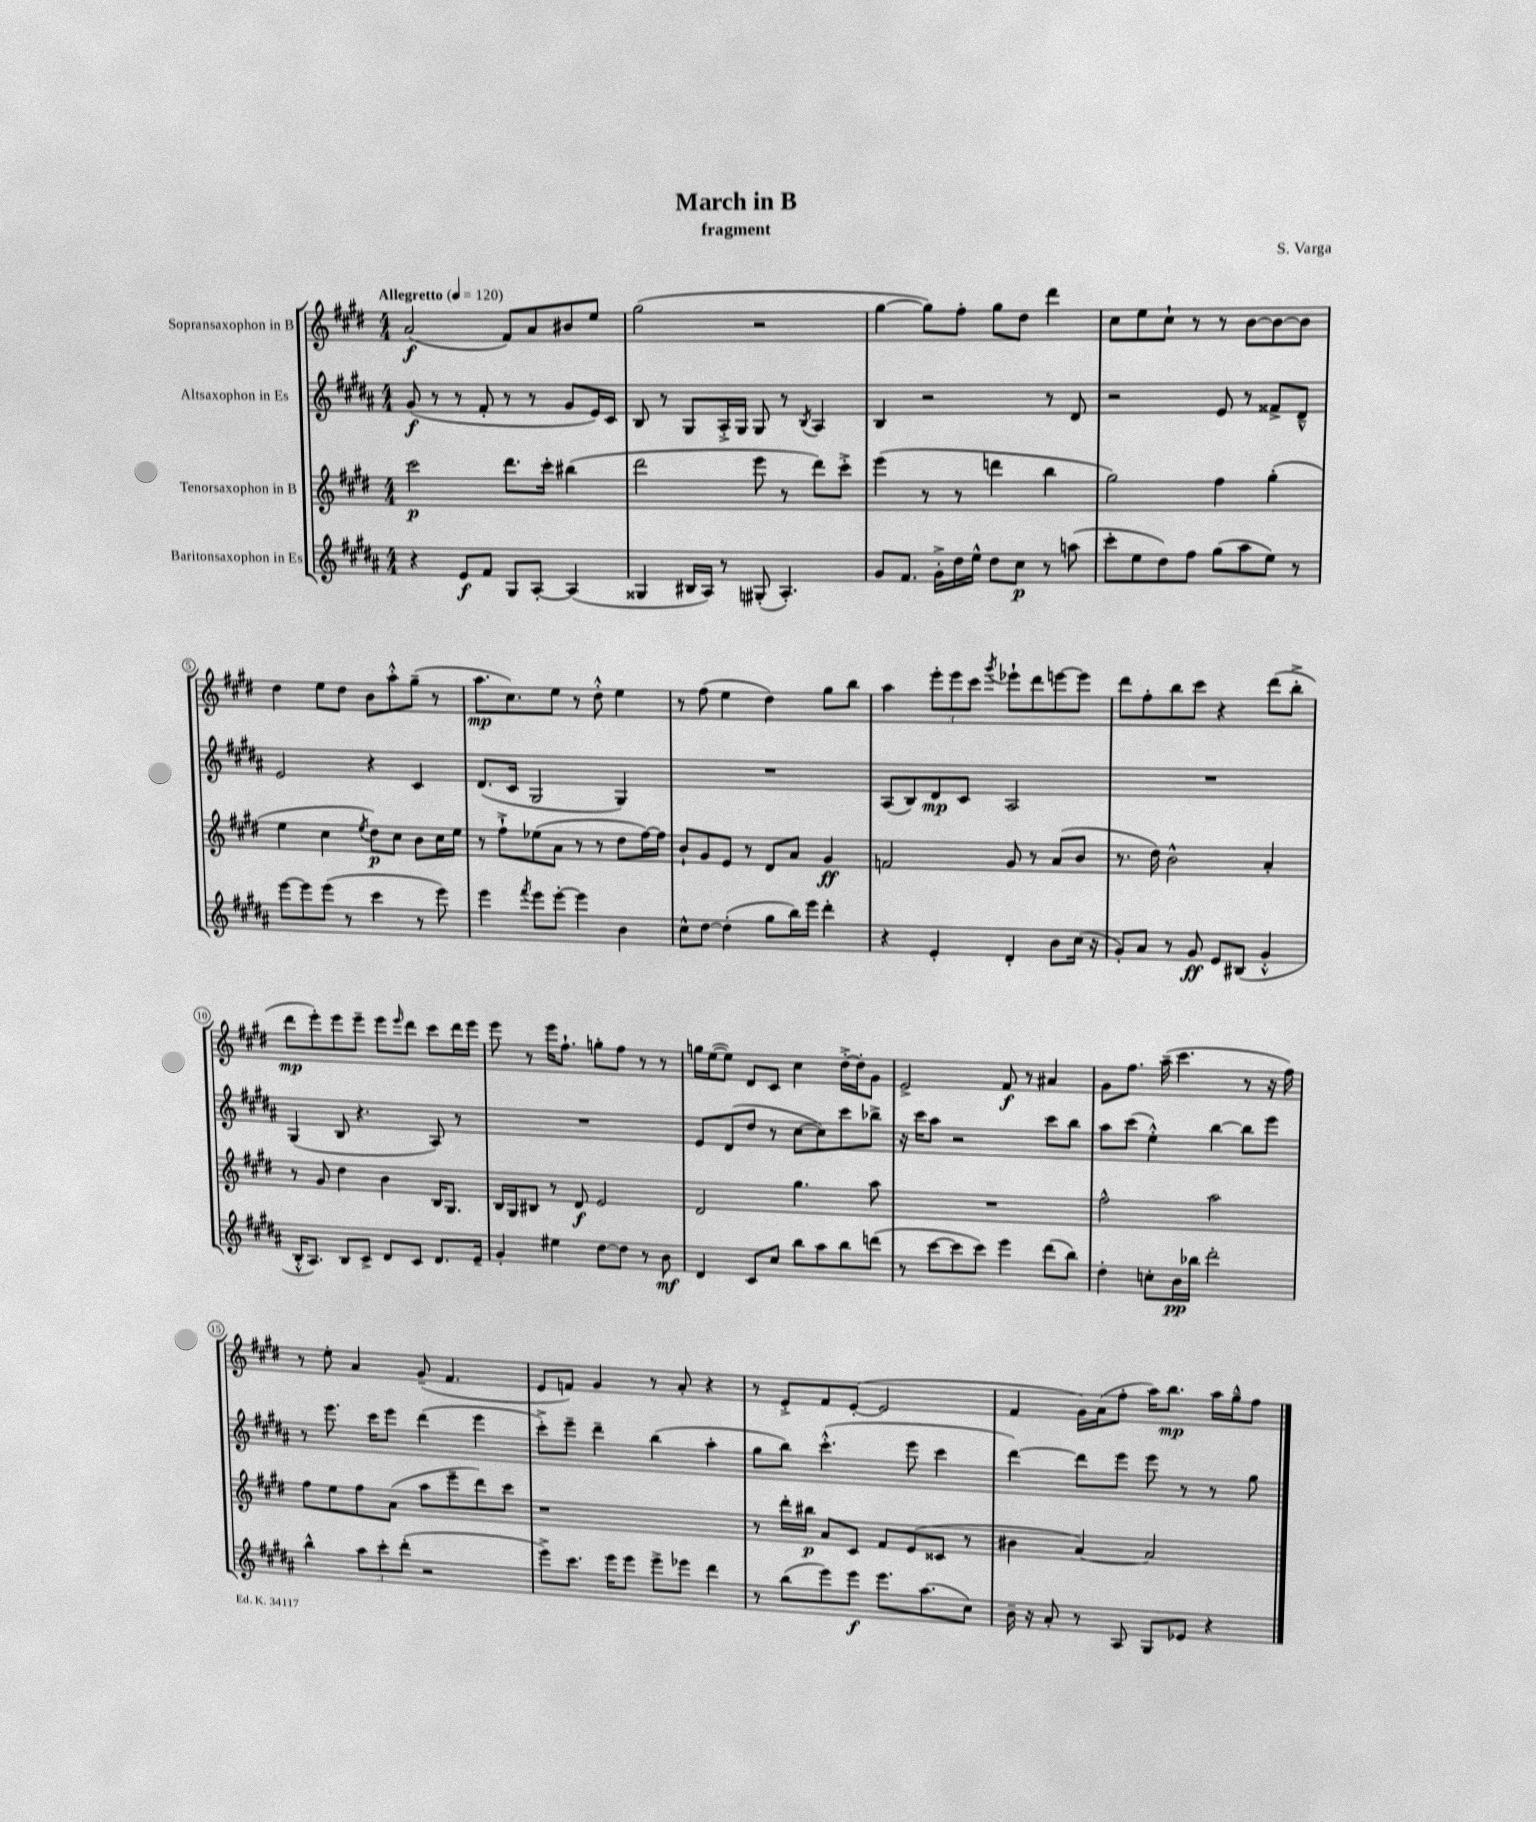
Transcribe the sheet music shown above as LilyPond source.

\header { title = "March in B" composer = "S. Varga" subtitle = "fragment" }
<<
\new StaffGroup <<
\new Staff = "s0" \with { instrumentName = "Sopransaxophon in B" } {
    \clef treble \key e \major \numericTimeSignature \time 4/4 \tempo "Allegretto" 4 = 120
    a'2\f( fis'8) a'8 bis'8 e''8 |
    gis''2( r2 |
    gis''4~ gis''8) fis''8-. gis''8 dis''8 dis'''4 |
    cis''8 e''8 cis''8-! r8 r8 b'8~ b'8~ b'8 |
    dis''4 e''8 dis''8 b'8 a''8-.-^ gis''8--( r8 |
    a''8.\mp cis''8.) e''8 r8 dis''8-.-^ e''4 |
    r8 fis''8( e''4 dis''4) gis''8 b''8 |
    a''4 \tuplet 3/2 { e'''8-. e'''8 cis'''8 } \acciaccatura { gis'''8 } ees'''8-! dis'''8 e'''8~ e'''8 |
    dis'''8 fis''8-. b''8 cis'''8 r4 dis'''8( b''8-.-> |
    dis'''8\mp e'''8-.) e'''8 e'''8-- e'''8 \grace { e'''16 } dis'''8 cis'''8 dis'''16 e'''16 |
    e'''8 r8 e'''16 fis''8.-! g''8-. fis''8 r8 r8 |
    g''16 e''16~( e''8) dis'8 cis'8 cis''4 dis''16~-.-> dis''16-. gis'8 |
    e'2-> fis'8\f r8 ais'4 |
    gis'8 fis''8. a''16--( cis'''4. r8 r16 fis''16) |
    r8 e''8-. a'4 gis'8--( fis'4. |
    e'8 f'8) gis'4 r8 a'8-. r4 |
    r8 e'8-.-> fis'8 e'8~-.( e'2 |
    fis'4 gis'16) a'16( fis''8-. a''16) b''8.\mp a''16 gis''16---^ fis''8 \bar "|." |
}
\new Staff = "s1" \with { instrumentName = "Altsaxophon in Es" } {
    \clef treble \key b \major \numericTimeSignature \time 4/4
    gis'8\f( r8 r8 fis'8-. r8 r8 gis'8 e'16) cis'16 |
    b8 r8 gis8 ais16-.-> gis16 gis8 r8 \acciaccatura { b8 } ais4 |
    b4 r2 r8 dis'8 |
    r2 e'8 r8 fisis'8-> dis'8---^ |
    e'2 r4 cis'4 |
    dis'8.( cis'16 gis2 gis4) |
    R1 |
    ais8( b8) dis'8\mp cis'8 ais2 |
    R1 |
    gis4( b8 r4. ais8) r8 |
    R1 |
    e'8 dis'8( dis''8 r8 cis''8~ cis''8) cis'''8 bes''8-> |
    r16 cis'''16 ais''8 r2 cis'''8 b''8 |
    ais''8 cis'''8( e''4-.-^) b''4~ b''8 e'''8 |
    r8 e'''8. cis'''16 e'''8 dis'''4( e'''4 |
    cis'''8-.->) e'''8-- dis'''4-- b''4( ais''4-. |
    gis''8 b''8) cis'''4.-.-^( e'''8 cis'''4 |
    dis'''4~) dis'''8 e'''8 e'''8 r8 r8 gis''8 \bar "|." |
}
\new Staff = "s2" \with { instrumentName = "Tenorsaxophon in B" } {
    \clef treble \key e \major \numericTimeSignature \time 4/4
    cis'''2\p dis'''8. cis'''16-. bis''4( |
    dis'''2 e'''8 r8 dis'''8) cis'''8-.-> |
    e'''4( r8 r8 d'''4 b''4 |
    gis''2) fis''4 gis''4-.( |
    e''4 cis''4 \acciaccatura { e''8 } dis''8\p) cis''8 b'8 cis''16 e''16 |
    r8 fis''8-!-> ees''8( a'8 r8 r8 dis''8 fis''16~) fis''16 |
    b'8-! gis'8 e'8 r8 dis'8 a'8 gis'4\ff |
    f'2 gis'8 r8 a'8( b'8 |
    r8. dis''16) b'2-^ a'4-. |
    r8 gis'8 dis''4 b'4 b16 gis8. |
    b16 gis16 bis8 r8 dis'8\f e'2 |
    dis'2 gis''4. a''8 |
    R1 |
    fis''2-^ a''2 |
    fis''8 e''8 fis''8 a'8( a''8 e'''8-- dis'''8) cis'''8 |
    r1 |
    r8 dis'''16-. bis''16\p a'8 cis'8 fis'8 e'8( cisis'8 r8 |
    bis'4 a'4~) a'2 \bar "|." |
}
\new Staff = "s3" \with { instrumentName = "Baritonsaxophon in Es" } {
    \clef treble \key b \major \numericTimeSignature \time 4/4
    r4 e'8\f fis'8 gis8 ais8~-. ais4( |
    gisis4 bis16 ais16) r8 gis8-.( ais4.-.) |
    gis'8 fis'8. gis'16-.-> dis''16 e''16-^ dis''8 cis''8\p r8 a''8( |
    cis'''8-. e''8 dis''8) fis''8 gis''8( ais''8 e''8) r8 |
    e'''8~ e'''8 e'''8( r8 cis'''4 r8 e'''8) |
    e'''4 \acciaccatura { fis'''8 } e'''8 e'''8~-. e'''4 b'4 |
    cis''8-^ dis''8~ dis''4-.( gis''8 b''16) e'''16 dis'''4-. |
    r4 e'4-. dis'4-. b'8 cis''16( r16 |
    gis'8-.) ais'8 r8 gis'8\ff e'8 bis8( gis'4-.-^ |
    b16-.-^ ais8.) b8 cis'8-> dis'8 cis'8 dis'8. e'16-- |
    gis'4-. eis''4 dis''8~ dis''8 r8 b'8\mf |
    dis'4 cis'8 cis''8 b''8 ais''8 b''8 d'''8( |
    r8 cis'''8~ cis'''8 cis'''8) e'''4 dis'''8( b''8) |
    dis''4-. c''8-. b'16\pp bes''16 dis'''2-. |
    b''4-^ \tuplet 3/2 { ais''8 cis'''8-. dis'''8-.( } r2 |
    e'''8->) cis'''8. e'''16 e'''8 e'''8-> ees'''8 dis'''4 |
    r8 b''8( e'''8) e'''8\f e'''8. ais''8.( cis''8) |
    b'16-- r16 ais'8-. r8 ais8 gis8 ees'8 r4 \bar "|." |
}
>>
>>
\layout { \context { \Score \override BarNumber.stencil = #(make-stencil-circler 0.1 0.3 ly:text-interface::print) } }
